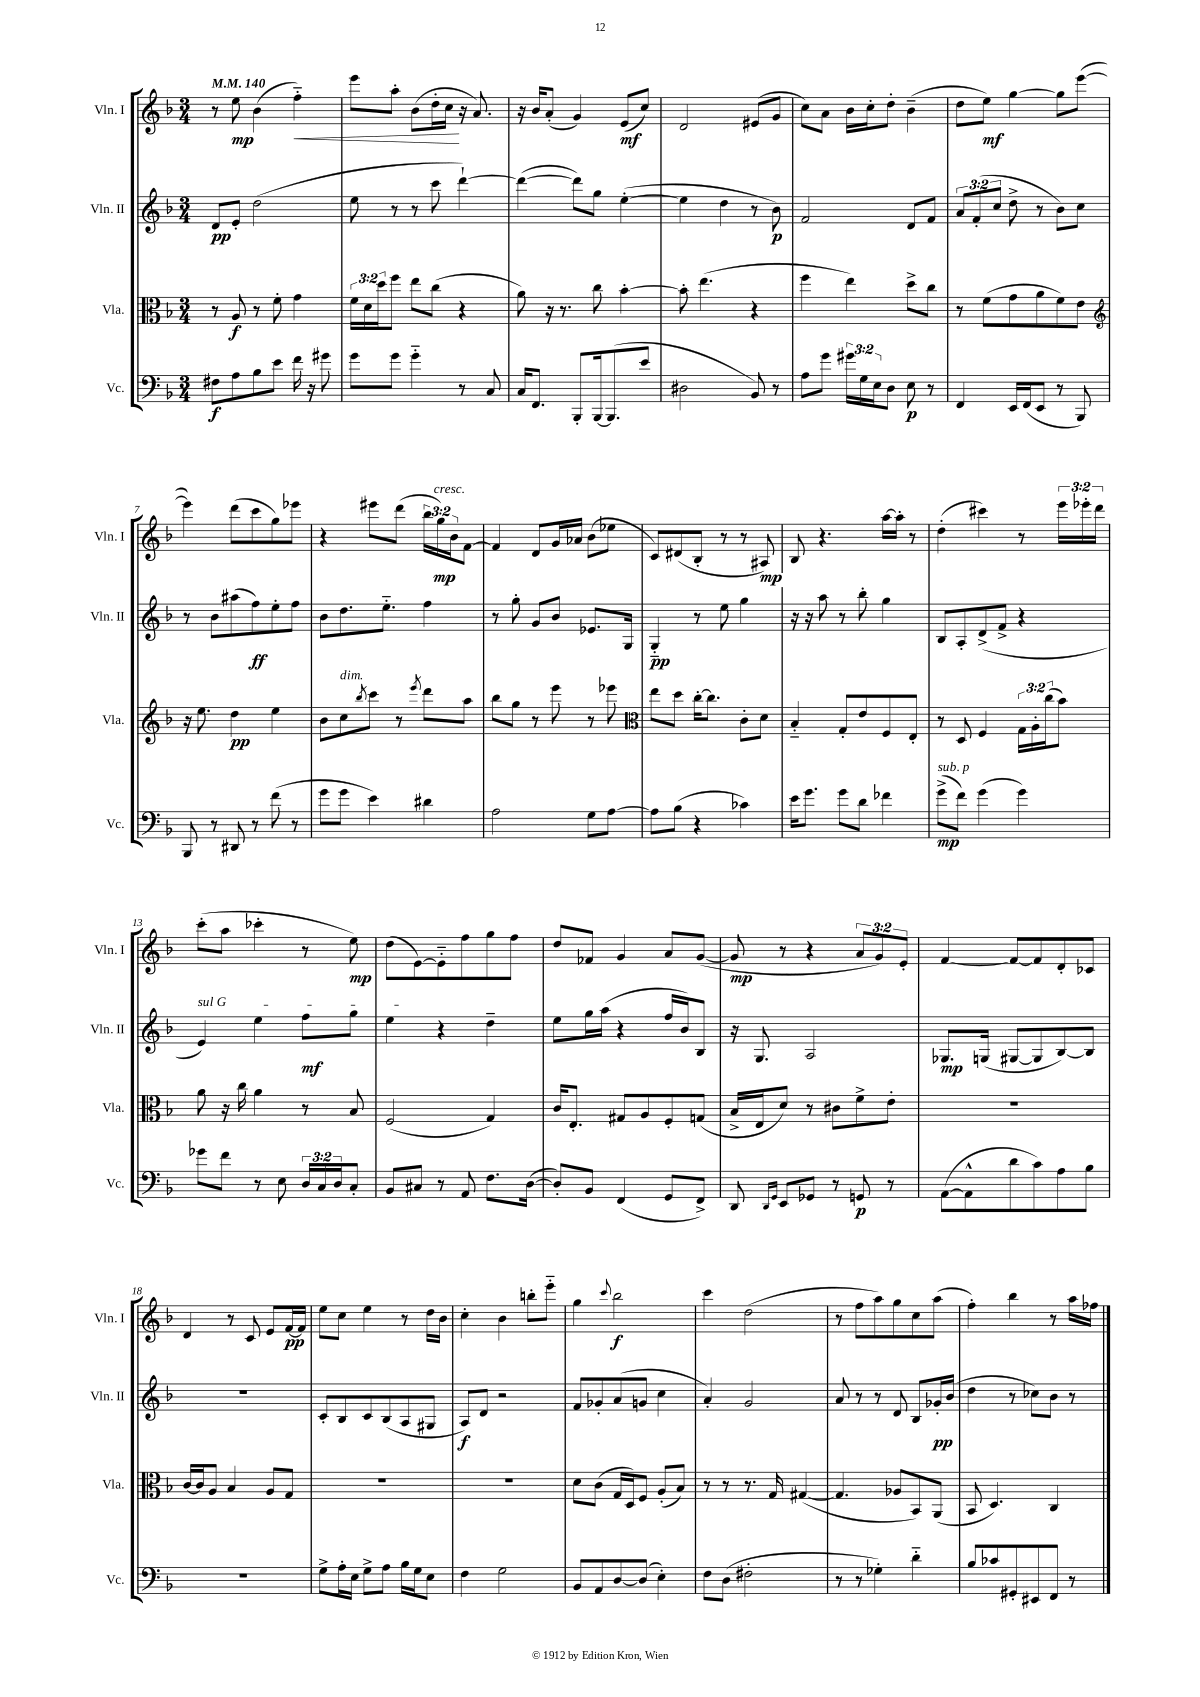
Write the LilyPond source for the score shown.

<<
\new StaffGroup <<
\new Staff = "s0" \with { instrumentName = "Vln. I" shortInstrumentName = "Vln. I" } {
    \clef treble \key f \major \numericTimeSignature \time 3/4 \override Staff.TupletNumber.text = #tuplet-number::calc-fraction-text \tempo 4 = 140
    r8 e''8\mp bes'4( f''4-_\<) |
    e'''8 a''8-. bes'8( d''16-. c''16\! r16 a'8.) |
    r16 bes'16 a'8-.( g'4) e'8\mf( c''8) |
    d'2 eis'8( g'8 |
    c''8) a'8 bes'16 c''16-. d''8-. bes'4--( |
    d''8 e''8\mf) g''4~ g''8 e'''8~( |
    e'''4) d'''8( c'''8 g''8) ees'''8 |
    r4 eis'''8 d'''8( \tuplet 3/2 { bes''16 g''16\mp^\markup { \italic "cresc." }) bes'16 } f'8~ |
    f'4 d'8 g'16 aes'16 bes'8( ees''8 |
    c'8) dis'8( bes8-. r8 r8 ais8\mp) |
    bes8 r4. a''16~ a''16-. r8 |
    d''4-.( cis'''4) r8 \tuplet 3/2 { e'''16 ees'''16-. d'''16 } |
    c'''8-.( a''8 ces'''4-. r8 e''8\mp) |
    d''8( e'8~) e'8-_ f''8 g''8 f''8 |
    d''8 fes'8 g'4 a'8 g'8~( |
    g'8\mp r8 r4 \tuplet 3/2 { a'8 g'8) e'8-. } |
    f'4~ f'8~ f'8 d'8-. ces'8 |
    d'4 r8 c'8 e'8 f'16~\pp f'16 |
    e''8 c''8 e''4 r8 d''16 bes'16 |
    c''4-. bes'4 b''8-. e'''8-_ |
    g''4 \appoggiatura { c'''8 } bes''2\f |
    c'''4 d''2( |
    r8 f''8 a''8) g''8 c''8 a''8( |
    f''4-.) bes''4 r8 a''16 fes''16 \bar "|." |
}
\new Staff = "s1" \with { instrumentName = "Vln. II" shortInstrumentName = "Vln. II" } {
    \clef treble \key f \major \numericTimeSignature \time 3/4 \override Staff.TupletNumber.text = #tuplet-number::calc-fraction-text
    d'8\pp e'8-. d''2( |
    e''8 r8 r8 c'''8 d'''4~-!) |
    d'''4~( d'''8) g''8 e''4~-.( |
    e''4 d''4 r8 bes'8\p) |
    f'2 d'8 f'8 |
    \tuplet 3/2 { a'8 f'8-.( c''8 } d''8-> r8 bes'8) c''8 |
    r8 bes'8 ais''8( f''8\ff) e''8-. f''8 |
    bes'8 d''8. e''8.-_ f''4 |
    r8 g''8-. g'8 bes'8 ees'8. g16 |
    g4-_\pp r8 e''8 g''4 |
    r16 r16 a''8 r8 bes''8-. g''4 |
    bes8 a8-. d'8->( f'8-> r4 |
    \once \override TextSpanner.bound-details.left.text = \markup { \italic "sul G" } e'4\startTextSpan) e''4 f''8\mf g''8 |
    e''4\stopTextSpan r4 d''4-- |
    e''8 g''16 a''16( r4 f''16 bes'16) bes8 |
    r16 g8. a2 |
    ges8.\mp g16( gis8~ gis8 bes8~) bes8 |
    R2. |
    c'8-. bes8 c'8 bes8( a8 gis8 |
    a8\f) d'8 r2 |
    f'8 ges'8-. a'8( g'8 c''4 |
    a'4-.) g'2 |
    a'8 r8 r8 d'8 bes8 ges'16-.\pp bes'16( |
    d''4 r8 ces''8) bes'8 r8 \bar "|." |
}
\new Staff = "s2" \with { instrumentName = "Vla." shortInstrumentName = "Vla." } {
    \clef alto \key f \major \numericTimeSignature \time 3/4 \override Staff.TupletNumber.text = #tuplet-number::calc-fraction-text
    r8 a8\f r8 f'8-. g'4 |
    \tuplet 3/2 { f'16 d'16 d''16 } f''8 e''8 c''8( r4 |
    a'8) r16 r8. c''8 bes'4~-. |
    bes'8-. e''4.( r4 |
    f''4 e''4) d''8-> c''8 |
    r8 f'8( g'8 a'8 f'8) e'8 |
    \clef treble r16 e''8. d''4\pp e''4 |
    bes'8 c''8^\markup { \italic "dim." } \acciaccatura { bes''8 } c'''8 r8 \acciaccatura { e'''8 } d'''8 a''8 |
    bes''8 g''8 r8 e'''8 r8 ees'''8 |
    \clef alto e''8 d''8 c''16~-. c''8. c'8-. d'8 |
    bes4-_ g8-. e'8 f8 e8-. |
    r8 d8 f4 \tuplet 3/2 { g16 a16-. c''16( } bes'8) |
    a'8 r16 c''16 a'4 r8 bes8 |
    f2( g4) |
    c'16 e8.-. gis8 a8 f8-. g8( |
    bes16-> e16 d'8) r8 cis'8 f'8-> e'8-. |
    R2. |
    c'16~ c'16 a8 bes4 a8 g8 |
    R2. |
    R2. |
    d'8 c'8( g16 d16) f8 a8-.( bes8) |
    r8 r8 r8. g16 gis4~( |
    gis4. aes8 bes,8) a,8( |
    bes,8 d4.) c4 \bar "|." |
}
\new Staff = "s3" \with { instrumentName = "Vc." shortInstrumentName = "Vc." } {
    \clef bass \key f \major \numericTimeSignature \time 3/4 \override Staff.TupletNumber.text = #tuplet-number::calc-fraction-text
    fis8\f a8 bes8 e'8 f'16 r16 gis'8 |
    g'8 g'8 g'4-_ r8 c8 |
    c16 f,8. bes,,8-. bes,,16~ bes,,8.( e'8 |
    dis2 bes,8) r8 |
    a8 g'8 \tuplet 3/2 { gis'16 g16 e16 } d8 e8\p r8 |
    f,4 e,16 f,16( e,8 r8 bes,,8) |
    bes,,8 r8 dis,8 r8 f'8( r8 |
    g'8 g'8 e'4) dis'4 |
    a2 g8 a8~ |
    a8 bes8( r4 ces'4) |
    e'16 g'8. g'8 d'8 fes'4 |
    g'8->\mp^\markup { \italic "sub. p" }( f'8) g'4( g'4) |
    ges'8 f'8 r8 e8 \tuplet 3/2 { d16 c16 d16 } c8-. |
    bes,8 cis8 r8 a,8 f8. d16~( |
    d8-.) bes,8 f,4( g,8 f,8->) |
    d,8 \grace { d,16 g,16 } e,8 ges,8 r8 g,8\p r8 |
    a,8~( a,8-^ d'8 c'8) a8 bes8 |
    R2. |
    g8-> a16-. e16 g8-> a8 bes16 g16 e8 |
    f4 g2 |
    bes,8 a,8 d8~ d8( e4-.) |
    f8 d8( fis2-. |
    r8 r8 ges4-.) d'4-_ |
    bes8 ces'8 gis,8-. eis,8 f,8 r8 \bar "|." |
}
>>
>>
